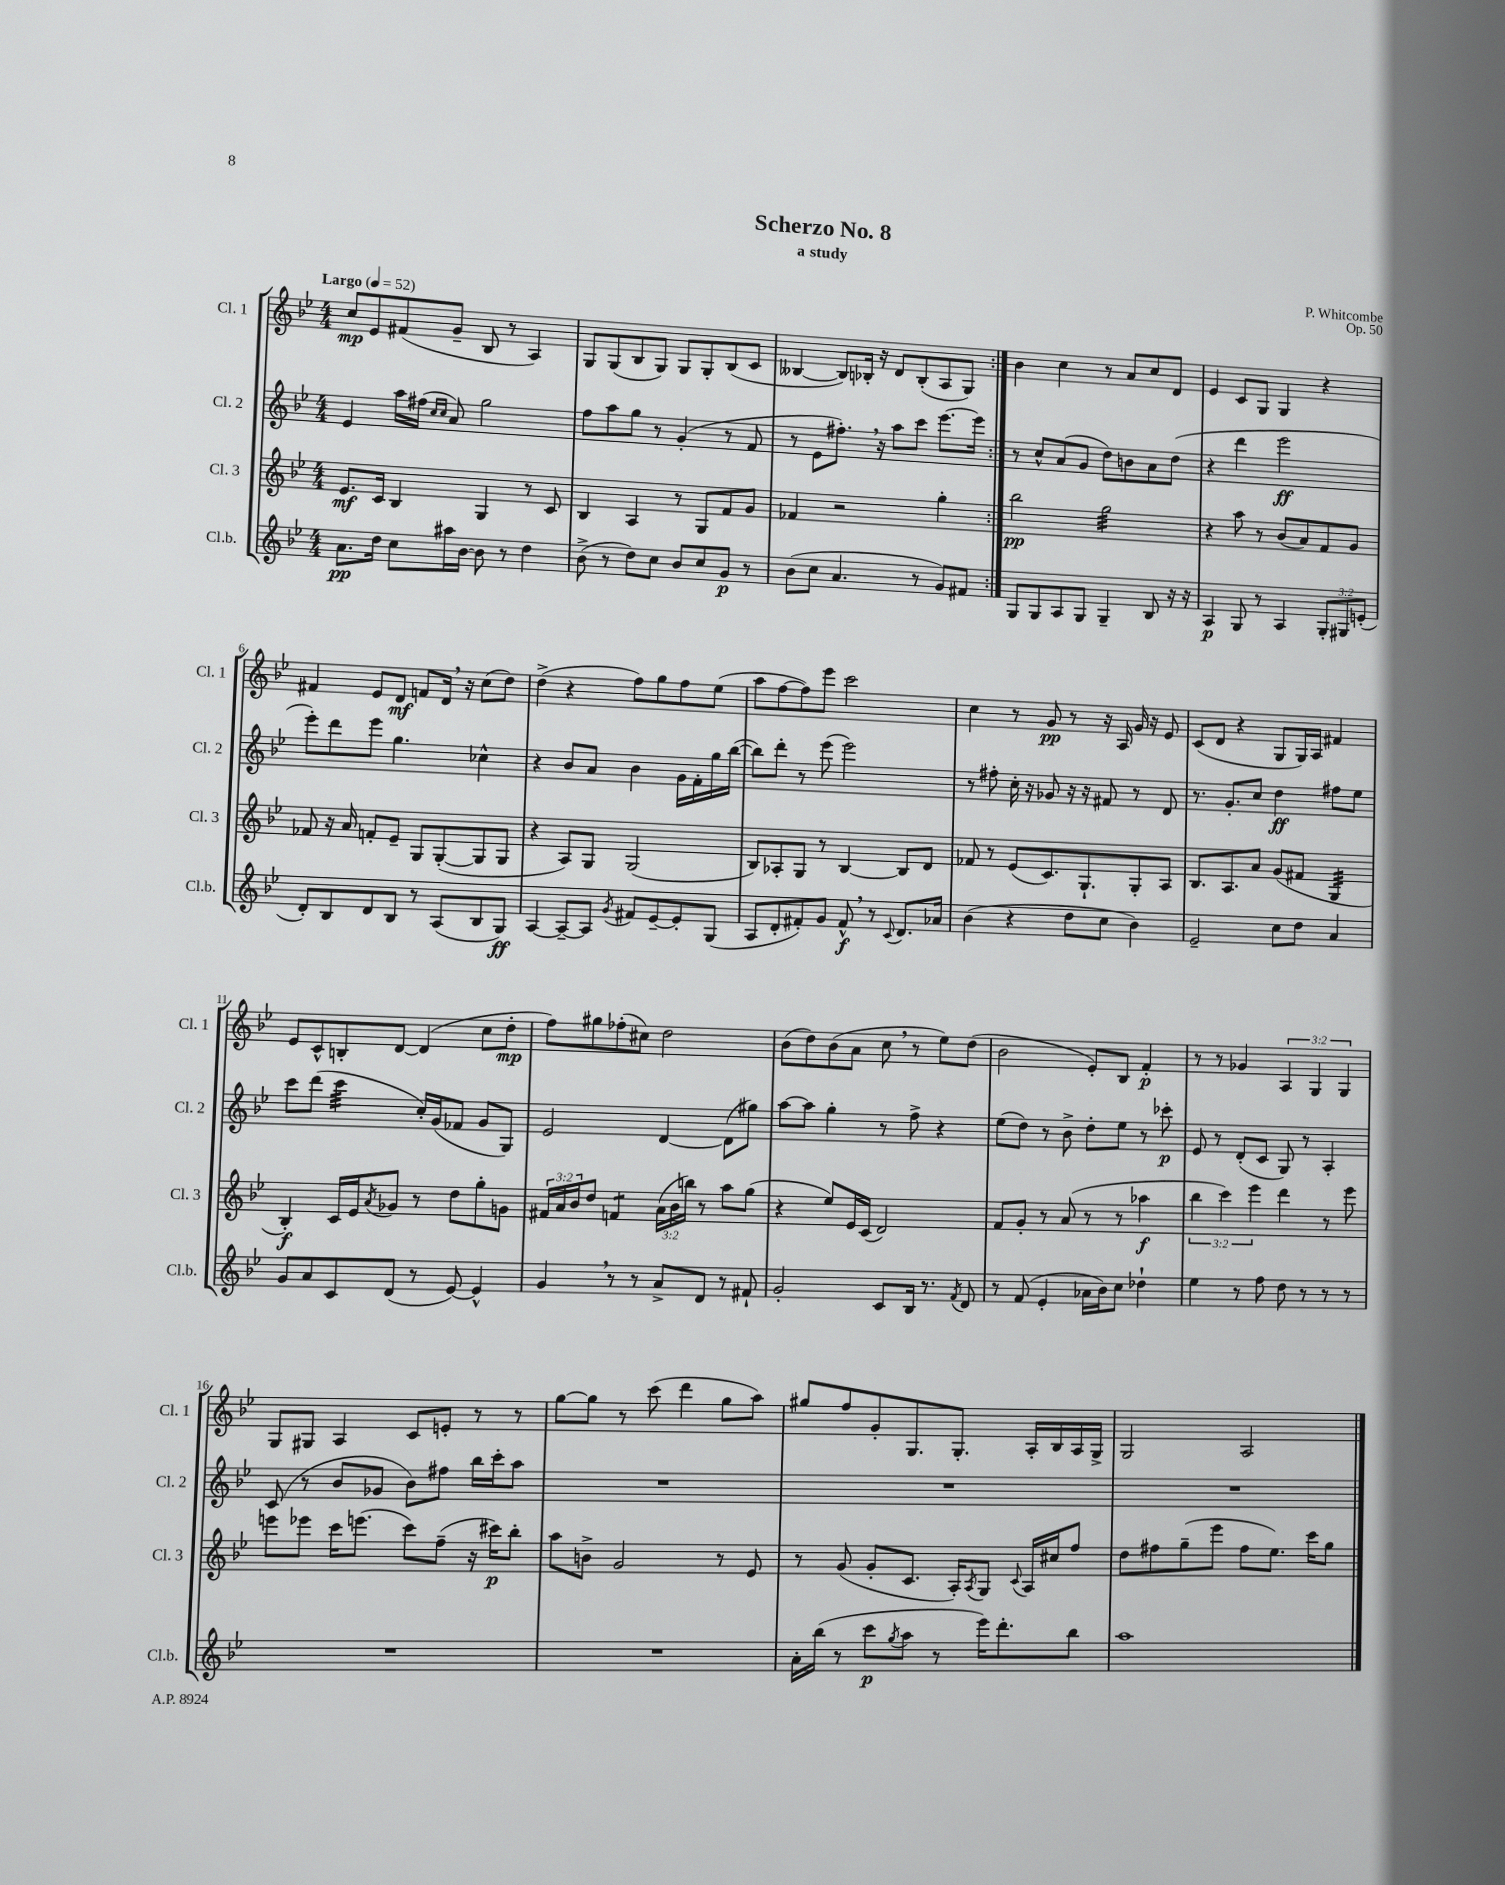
\header { title = "Scherzo No. 8" composer = "P. Whitcombe" subtitle = "a study" opus = "Op. 50" }
<<
\new StaffGroup <<
\new Staff = "s0" \with { instrumentName = "Cl. 1" shortInstrumentName = "Cl. 1" } {
    \clef treble \key bes \major \numericTimeSignature \time 4/4 \override Staff.TupletNumber.text = #tuplet-number::calc-fraction-text \tempo "Largo" 4 = 52
    \repeat volta 2 { c''8\mp ees'8 fis'8( g'8-- bes8 r8 a4) |
    g8 g8( bes8 g8) g8 g8-. bes8( c'8 |
    beses4~ beses8) bes16-. r16 d'8 bes8-.( a8 g8) | }
    bes'4 c''4 r8 a'8 c''8 d'8 |
    ees'4 c'8 g8 g4 r4 |
    fis'4 ees'8 d'8\mf f'8 d'16 \breathe r16 c''8( d''8) |
    d''4->( r4 f''8) g''8 f''8 ees''8( |
    a''8 f''8~ f''8) ees'''8 c'''2 |
    c''4 r8 g'8\pp r8 r16 a16 g'16 r16 ees'8 |
    c'8( d'8 r4 g8 g16) a16 fis'4 |
    ees'8 c'8-^ b8-. d'8~ d'4( c''8 d''8-.\mp |
    f''8) gis''8 fes''8-.( cis''8) d''2 |
    bes'8( d''8) bes'8( a'8 c''8 \breathe r8 ees''8) d''8( |
    bes'2 ees'8-.) bes8 f'4-.\p |
    r8 r8 ges'4 \tuplet 3/2 { a4 g4 g4 } |
    g8 gis8 a4 c'8 e'8-. r8 r8 |
    g''8~ g''8 r8 c'''8( d'''4 g''8 a''8) |
    gis''8 f''8 g'8-. g8. g8.-. a16-. bes16 a16 g16-> |
    g2 a2 \bar "|." |
}
\new Staff = "s1" \with { instrumentName = "Cl. 2" shortInstrumentName = "Cl. 2" } {
    \clef treble \key bes \major \numericTimeSignature \time 4/4
    \repeat volta 2 { ees'4 a''16 fis''16( \grace { c''16 c''16 } a'8) g''2 |
    f''8 a''8 g''8 r8 g'4-.( r8 f'8 |
    r8 ees'8 fis''8.-.) \breathe r16 a''8 c'''8 ees'''8.~ ees'''16 | }
    r8 c''8-^ a'8( g'8 d''8) b'8 a'8 d''8( |
    r4 d'''4 ees'''2\ff |
    ees'''8-.) d'''8 ees'''8 g''4. ces''4-^ |
    r4 bes'8 a'8 bes'4 g'16 f'16-. g''16 bes''16~( |
    bes''8) d'''8-. r8 ees'''8( ees'''2) |
    r8 fis''8-. c''16-. r16 ges'8 r16 r16 fis'8 r8 d'8 |
    r8. g'8.-. c''8 d''4\ff fis''8 ees''8 |
    c'''8 d'''8( c'''4:32 c''16-.) g'16( fes'8 g'8 g8) |
    ees'2 d'4~ d'8( gis''8) |
    a''8~ a''8 g''4-. r8 f''8-> r4 |
    ees''8( d''8) r8 bes'8-> d''8-. ees''8 r8 ces'''8-.\p |
    ees'8 r8 d'8-.( c'8 g8) r8 a4-. |
    c'8( r8 bes'8 ges'8 bes'8) fis''8 bes''16 c'''16-. a''8 |
    R1 |
    R1 |
    R1 \bar "|." |
}
\new Staff = "s2" \with { instrumentName = "Cl. 3" shortInstrumentName = "Cl. 3" } {
    \clef treble \key bes \major \numericTimeSignature \time 4/4 \override Staff.TupletNumber.text = #tuplet-number::calc-fraction-text
    \repeat volta 2 { ees'8.\mf c'16 bes4 g4 r8 c'8 |
    bes4 a4 r8 g8 f'8 g'8 |
    fes'4 r2 g''4-. | }
    bes''2\pp g''2:32 |
    r4 a''8 r8 bes'8( a'8) f'8 g'8 |
    fes'8 r16 a'16 f'8-. ees'8-- g8 g8~-.( g8 g8 |
    r4 a8) g8 g2( |
    bes8) aes8-. g8 r8 bes4~ bes8 d'8 |
    fes'8 r8 ees'8( c'8.) g8.-! g8-. a8 |
    bes8. a8. a'8 g'8( fis'8 g4:32 |
    bes4-.\f) c'16 ees'16 \acciaccatura { a'8 } ges'8 r8 d''8 g''8-. g'8 |
    \tuplet 3/2 { fis'16 a'16 bes'16 } d''8 f'4:8 \tuplet 3/2 { a'16( bes'16 b''16) } r8 a''8 g''8( |
    r4 ees''8) ees'16 c'16( d'2) |
    f'8 g'8-. r8 a'8( r8 r8 aes''4\f |
    \tuplet 3/2 { bes''4 c'''4) ees'''4 } d'''4 r8 ees'''8 |
    e'''8 ees'''8 c'''16 e'''8.( c'''8) f''8--( r16 cis'''16\p) bes''8-. |
    a''8 b'8-> g'2 r8 ees'8 |
    r8 g'8( g'8-. c'8. a16-.) \acciaccatura { a8 } g8 \appoggiatura { c'8 } a16 cis''16 f''8 |
    d''8 fis''8 g''8--( ees'''8 fis''8 ees''8.) c'''16 g''8 \bar "|." |
}
\new Staff = "s3" \with { instrumentName = "Cl.b." shortInstrumentName = "Cl.b." } {
    \clef treble \key bes \major \numericTimeSignature \time 4/4 \override Staff.TupletNumber.text = #tuplet-number::calc-fraction-text
    \repeat volta 2 { a'8.\pp d''16 c''8 ais''16 bes'16~ bes'8 r8 d''4 |
    bes'8->( r8 d''8) c''8 bes'8 c''8 g'8\p r8 |
    bes'8( c''8 a'4. r8 g'8) fis'8 | }
    g8 g8 a8 g8 g4-- bes8 r16 r16 |
    a4\p g8 r8 a4 \tuplet 3/2 { g8-. gis8 e'8-.( } |
    d'8-.) bes8 d'8 bes8 r8 a8( bes8 g8\ff) |
    a4~ a8~-- a8 \acciaccatura { g'8 } fis'8 ees'8~-- ees'8-. g8( |
    a8 d'8-. fis'8-.) g'8 fis'8-^\f \breathe r8 \appoggiatura { c'8 } d'8. aes'16 |
    bes'4( r4 d''8 c''8 bes'4) |
    ees'2-- c''8 d''8 a'4 |
    g'8 a'8 c'8 d'8( r8 ees'8~) ees'4-^ |
    g'4 \breathe r8 r8 a'8-> d'8 r8 fis'8-! |
    g'2-. c'8 bes16 r8. \acciaccatura { f'8 } d'8 |
    r8 f'8( ees'4-. aes'16 bes'16) c''8 des''4-! |
    ees''4 r8 f''8 d''8 r8 r8 r8 |
    R1 |
    R1 |
    a'16-. bes''16( r8 c'''8\p \acciaccatura { g''8 } a''8 r8 ees'''16) d'''8.-. bes''8 |
    a''1 \bar "|." |
}
>>
>>
